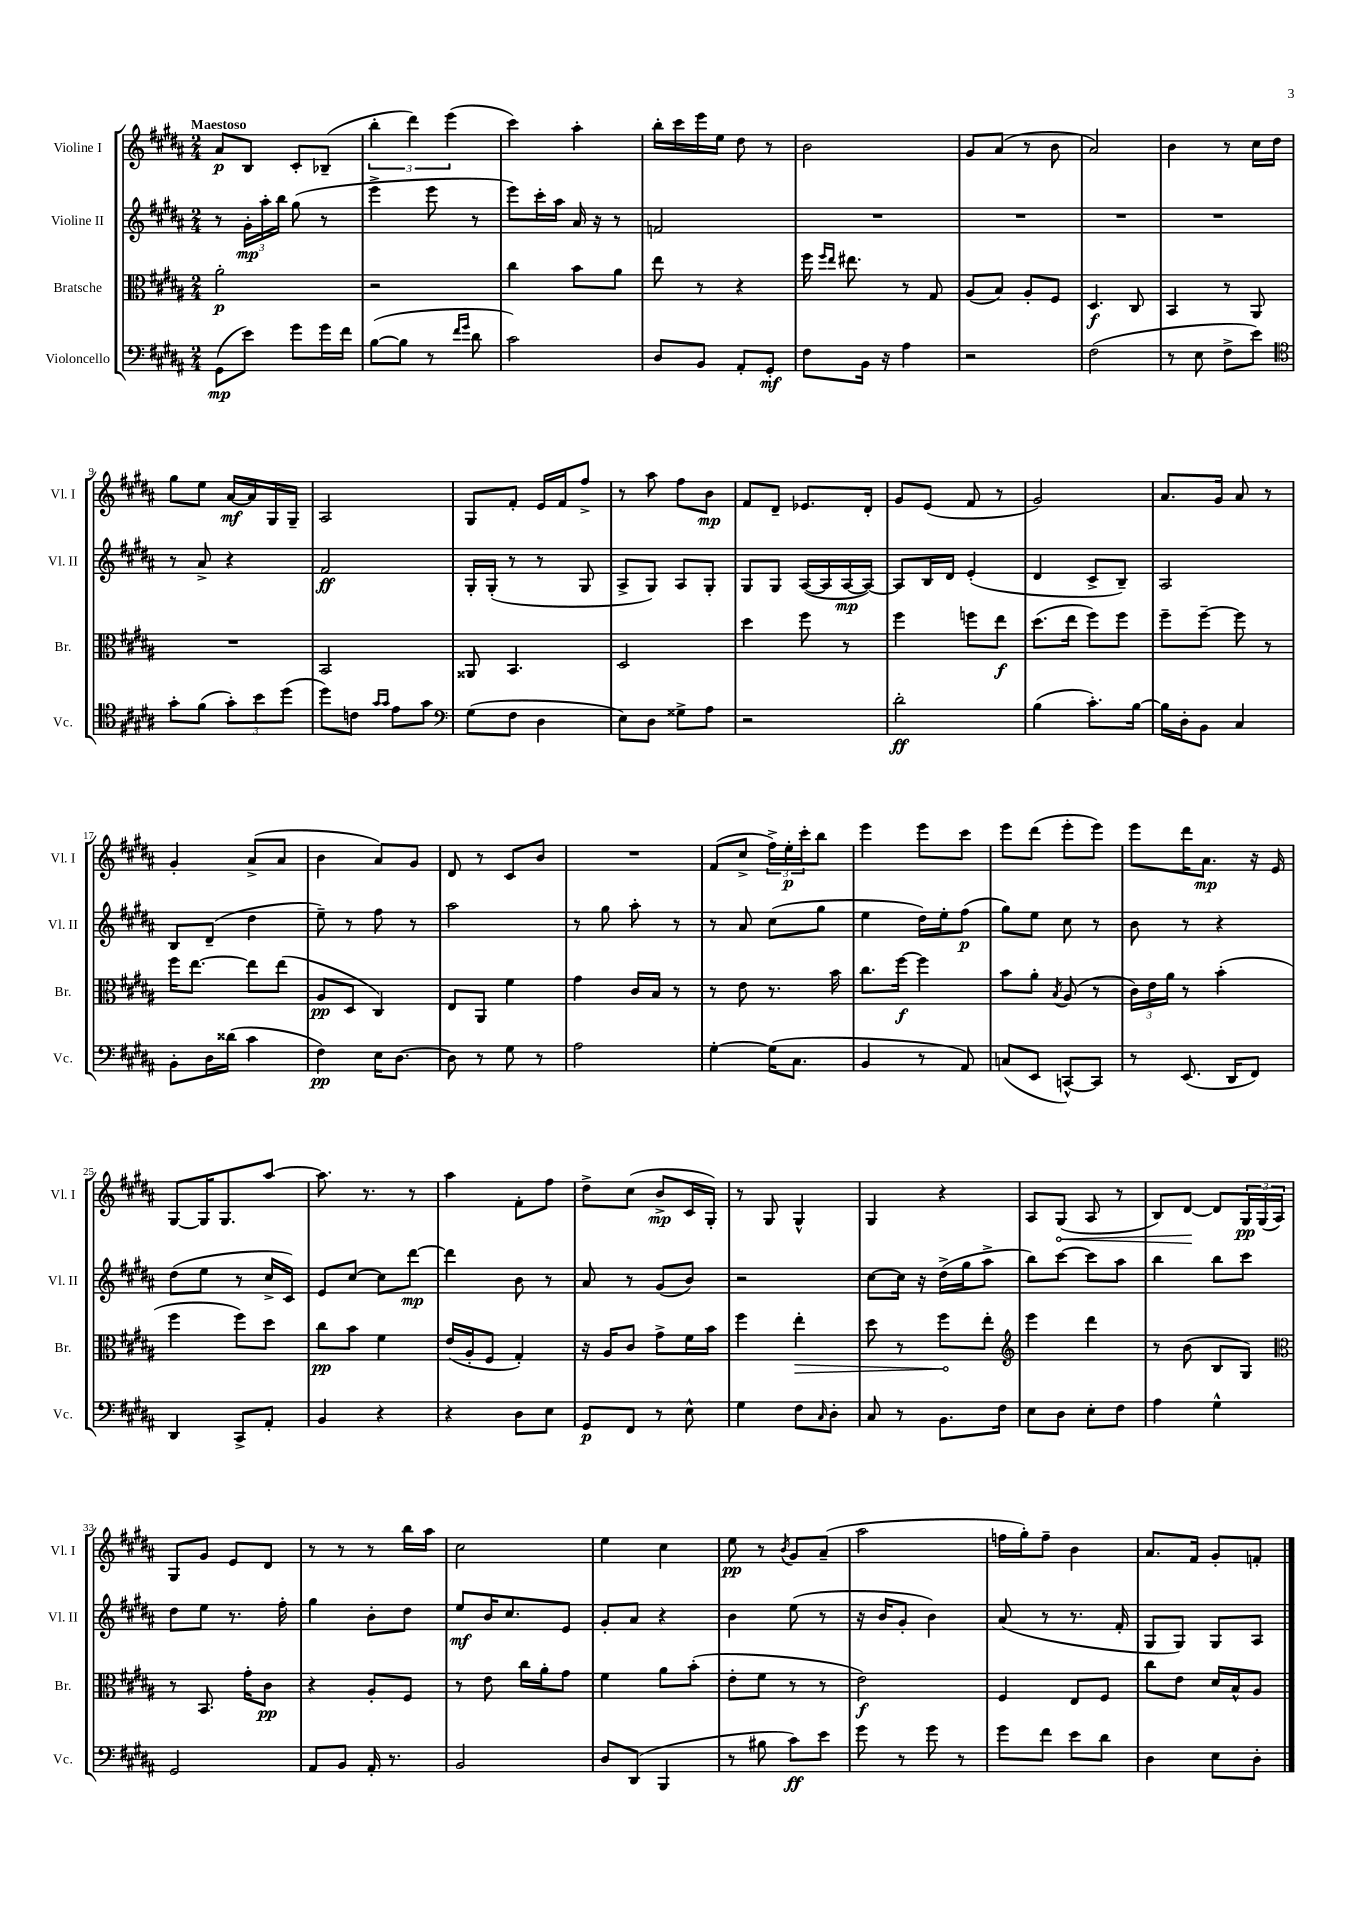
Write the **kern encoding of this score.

**kern	**kern	**kern	**kern
*staff4	*staff3	*staff2	*staff1
*clefF4	*clefC3	*clefG2	*clefG2
*k[f#c#g#d#a#]	*k[f#c#g#d#a#]	*k[f#c#g#d#a#]	*k[f#c#g#d#a#]
*M2/4	*M2/4	*M2/4	*M2/4
(8GG#	2a#'	8r	8a#
8e)	.	24g#'	8B
.	.	24aa#'	.
.	.	24bb	.
8g#	.	(8gg#	8c#'
16g#	.	8r	(8B-~
16f#	.	.	.
=	=	=	=
([8B	2r	4eee^	6bb'
8B]	.	.	.
.	.	.	6ddd#)
8r	.	8eee	.
.	.	.	(6eee
16qqf#	.	.	.
16qqg#	.	.	.
8d#	.	8r	.
=	=	=	=
2c#)	4cc#	8eee)	4ccc#)
.	.	16ccc#'	.
.	.	16aa#	.
.	8b	16a#	4aa#'
.	.	16r	.
.	8a#	8r	.
=	=	=	=
8D#	8ee	2f	16bb'
.	.	.	16ccc#
8BB	8r	.	16eee
.	.	.	16ee
8AA#'	4r	.	8dd#
8GG#'	.	.	8r
=	=	=	=
8F#	16ff#	2r	2b
.	16qqff#	.	.
.	16qqee	.	.
.	8.ee#	.	.
16BB	.	.	.
16r	.	.	.
4A#	8r	.	.
.	8G#	.	.
=	=	=	=
2r	(8A#	2r	8g#
.	8B)	.	(8a#
.	8A#'	.	8r
.	8F#	.	8b
=	=	=	=
(2F#	4.D#	2r	2a#)
.	8C#	.	.
=	=	=	=
8r	4BB	2r	4b
8E	.	.	.
8F#^	8r	.	8r
8e)	8AA#	.	16cc#
.	.	.	16dd#
=	=	=	=
*clefC4	*	*	*
8g#'	2r	8r	8gg#
(8f#	.	8a#^	8ee
12g#')	.	4r	[16a#
.	.	.	16a#]
12b	.	.	.
.	.	.	16G#
(12dd#	.	.	.
.	.	.	16G#~
=	=	=	=
8dd#)	2BB	2f#	2A#
8c	.	.	.
16qqg#	.	.	.
16qqg#	.	.	.
8e	.	.	.
8g#	.	.	.
=	=	=	=
*clefF4	*	*	*
(8G#	8AA##	16G#'	8G#
.	.	(16G#'	.
8F#	4.BB	8r	8f#'
4D#	.	8r	16e
.	.	.	16f#
.	.	8G#	8ff#^
=	=	=	=
8E)	2D#	8A#^	8r
8D#	.	8G#)	8aa#
8G##^	.	8A#	8ff#
8A#	.	8G#'	8b
=	=	=	=
2r	4dd#	8G#	8f#
.	.	8G#	8d#~
.	8ff#	([16A#	8.e-
.	.	16A#]	.
.	8r	[16A#	.
.	.	16A#_)	16d#'
=	=	=	=
2d#'	4ff#	8A#]	8g#
.	.	16B	(8e
.	.	16d#	.
.	8ff	(4e'	8f#
.	8ee	.	8r
=	=	=	=
(4B	(8.dd#	4d#	2g#)
.	16ee	.	.
8.c#')	8ff#)	8c#^	.
.	8ff#	8B~)	.
[16B	.	.	.
=	=	=	=
16B]	8ff#~	2A#	8.a#
16D#'	.	.	.
8BB	[8ff#~	.	.
.	.	.	16g#
4C#	8ff#]	.	8a#
.	8r	.	8r
=	=	=	=
8BB'	16ff#	8B	4g#'
.	[8.ee	.	.
16D#	.	(8d#~	.
(16d##	.	.	.
4c#	8ee]	4dd#	(8a#^
.	(8ee	.	8a#
=	=	=	=
4F#)	8A#	8ee~)	4b
.	8D#	8r	.
16E	4C#)	8ff#	8a#)
[8.D#	.	.	.
.	.	8r	8g#
=	=	=	=
8D#]	8E	2aa#	8d#
8r	8AA#	.	8r
8G#	4f#	.	8c#
8r	.	.	8b
=	=	=	=
2A#	4g#	8r	2r
.	.	8gg#	.
.	16c#	8aa#'	.
.	16B	.	.
.	8r	8r	.
=	=	=	=
[4G#'	8r	8r	(8f#
.	8e	8a#	8cc#^
(16G#]	8.r	(8cc#	24ff#^)
.	.	.	24ee'
8.C#	.	.	.
.	.	.	24ccc#'
.	.	8gg#	8bb
.	16b	.	.
=	=	=	=
4BB	8.cc#	4ee	4eee
.	[16ff#	.	.
8r	4ff#]	16dd#)	8eee
.	.	16ee'	.
8AA#)	.	(8ff#	8ccc#
=	=	=	=
(8C	8b	8gg#)	8eee
8EE	8a#'	8ee	(8ddd#
.	8qB	.	.
[8CC^^)	(8A#	8cc#	8eee'
8CC]	8r	8r	8eee)
=	=	=	=
8r	24c#)	8b	8eee
.	24e	.	.
.	24a#	.	.
(8.EE	8r	8r	16ddd#
.	.	.	8.a#
.	(4b'	4r	.
16DD#	.	.	.
8FF#)	.	.	16r
.	.	.	16e
=	=	=	=
4DD#	4ff#	(8dd#	[8G#
.	.	8ee	16G#]
.	.	.	8.G#
8CC#^	8ff#)	8r	.
8AA#'	8dd#	16cc#^	[8aa#
.	.	16c#)	.
=	=	=	=
4BB	8cc#	8e	8.aa#]
.	8b	[8cc#	.
.	.	.	8.r
4r	4f#	8cc#]	.
.	.	[8ddd#	8r
=	=	=	=
4r	(16e	4ddd#]	4aa#
.	16A#'	.	.
.	8F#	.	.
8D#	4G#')	8b	8f#'
8E	.	8r	8ff#
=	=	=	=
8GG#	16r	8a#	8dd#^
.	16A#	.	.
8FF#	8c#	8r	(8cc#
8r	8g#^	(8g#	8b^
8E^^	16f#	8b)	16c#
.	16b	.	16G#')
=	=	=	=
4G#	4ff#	2r	8r
.	.	.	8G#
8F#	4ee'	.	4G#^^
16qqC#	.	.	.
8D#'	.	.	.
=	=	=	=
8C#	8dd#	[8cc#	4G#
8r	8r	16cc#]	.
.	.	16r	.
8.BB	8ff#	(16dd#^	4r
.	.	16gg#	.
.	8ee'	8aa#^	.
16F#	.	.	.
=	=	=	=
*	*clefG2	*	*
8E	4eee	8bb)	8A#
8D#	.	[8ccc#	(8G#
8E'	4ddd#	8ccc#]	8A#
8F#	.	8aa#	8r
=	=	=	=
4A#	8r	4bb	8B)
.	(8b	.	[8d#
4G#^^	8B	8bb	8d#]
.	8G#)	8ccc#	24G#
.	.	.	(24G#
.	.	.	24A#)
=	=	=	=
*	*clefC3	*	*
2GG#	8r	8dd#	8G#
.	8.BB	8ee	8g#
.	.	8.r	8e
.	16g#'	.	.
.	8c#	.	8d#
.	.	16ff#'	.
=	=	=	=
8AA#	4r	4gg#	8r
8BB	.	.	8r
16AA#'	8A#'	8b'	8r
8.r	.	.	.
.	8F#	8dd#	16bb
.	.	.	16aa#
=	=	=	=
2BB	8r	8ee	2cc#
.	8e	16b	.
.	.	8.cc#	.
.	16cc#	.	.
.	16a#'	.	.
.	8g#	8e	.
=	=	=	=
8D#	4f#	8g#'	4ee
(8DD#	.	8a#	.
4BBB	8a#	4r	4cc#
.	(8b'	.	.
=	=	=	=
8r	8e'	4b	8ee
8B#	8f#	.	8r
.	.	.	8qb
8c#)	8r	(8ee	8g#
8e	8r	8r	(8a#~
=	=	=	=
8g#	2e)	16r	2aa#
.	.	16b	.
8r	.	8g#'	.
8g#	.	4b)	.
8r	.	.	.
=	=	=	=
8g#	4F#	(8a#	16ff
.	.	.	16gg#')
8f#	.	8r	8ff~
8e	8E	8.r	4b
8d#	8F#	.	.
.	.	16f#'	.
=	=	=	=
4D#	8cc#	8G#	8.a#
.	8e	8G#)	.
.	.	.	16f#
8E	16d#	8G#	8g#'
.	16B^^	.	.
8D#'	8A#	8A#	8f'
==	==	==	==
*-	*-	*-	*-
